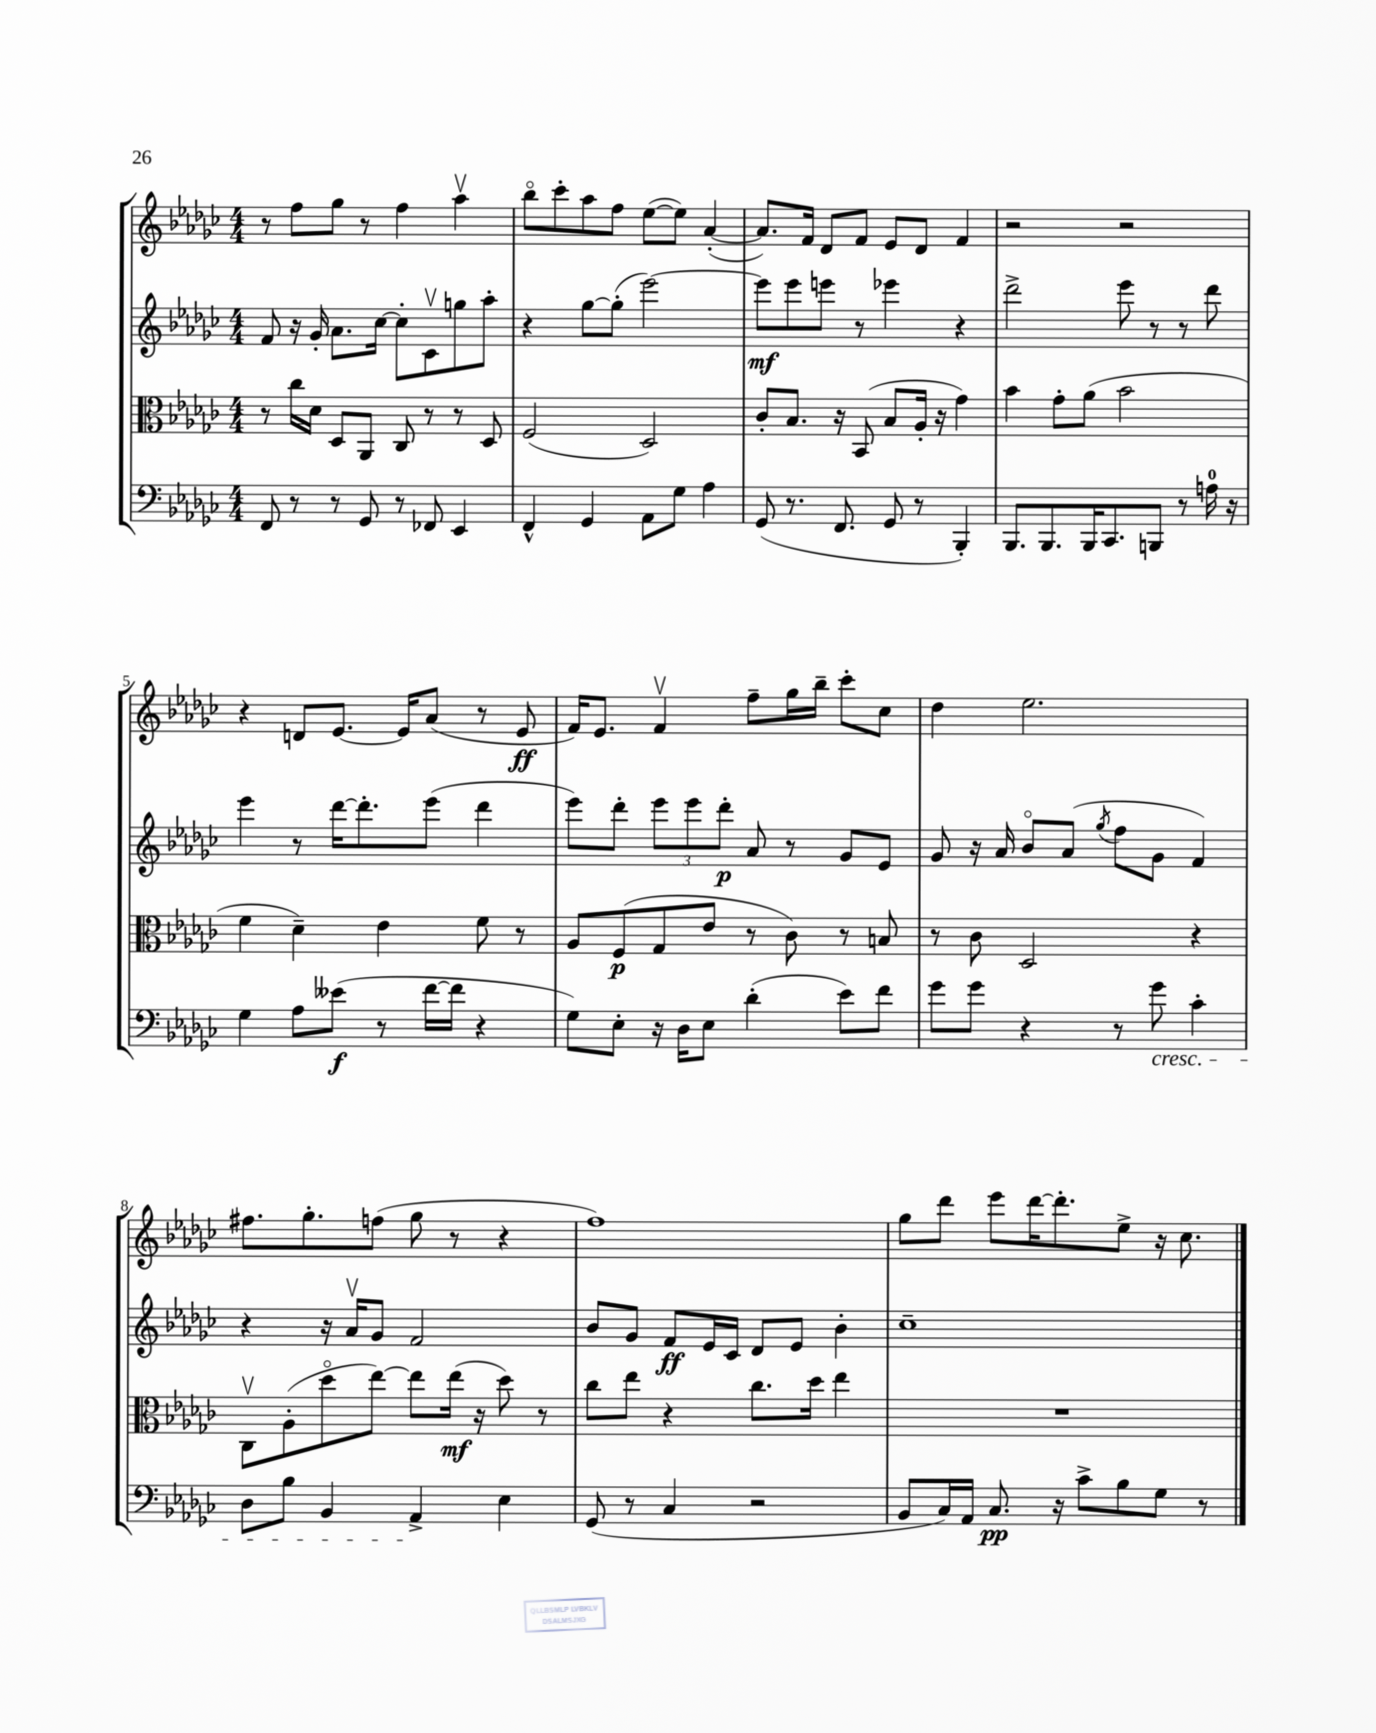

**kern	**kern	**kern	**kern
*staff4	*staff3	*staff2	*staff1
*clefF4	*clefC3	*clefG2	*clefG2
*k[b-e-a-d-g-c-]	*k[b-e-a-d-g-c-]	*k[b-e-a-d-g-c-]	*k[b-e-a-d-g-c-]
*M4/4	*M4/4	*M4/4	*M4/4
8FF	8r	8f	8r
8r	16cc-	16r	8ff
.	16d-	16g-'	.
8r	8D-	8.a-	8gg-
8GG-	8AA-	.	8r
.	.	[16cc-	.
8r	8C-	8cc-']	4ff
8FF-	8r	8c-v	.
4EE-	8r	8gg	4aa-v
.	8D-	8aa-'	.
=	=	=	=
4FF^^	(2F	4r	8bb-o
.	.	.	8ccc-'
4GG-	.	[8gg-	8aa-
.	.	(8gg-']	8ff
8AA-	2D-)	[2eee-)	([8ee-
8G-	.	.	8ee-])
4A-	.	.	([4a-'
=	=	=	=
(8GG-	8c-'	8eee-]	8.a-])
8.r	8.B-	8eee-	.
.	.	.	16f
.	.	8eee	8d-
8.FF	16r	.	.
.	(8BB-	8r	8f
8GG-	8B-	4eee-	8e-
8r	16A-'	.	8d-
.	16r	.	.
4BBB-')	4g-)	4r	4f
=	=	=	=
8.BBB-	4b-	2ddd-^	2r
8.BBB-	.	.	.
.	8g-'	.	.
16BBB-	(8a-	.	.
8.CC-	.	.	.
.	2b-	8eee-	2r
8BBB	.	8r	.
8r	.	8r	.
16A	.	8ddd-	.
16r	.	.	.
=	=	=	=
4G-	4f	4eee-	4r
8A-	4d-~)	8r	8d
(8e--	.	[16ddd-	[8.e-
.	.	8.ddd-']	.
8r	4e-	.	.
.	.	.	16e-]
[16f	.	(8eee-	(8a-
16f]	.	.	.
4r	8f	4ddd-	8r
.	8r	.	8e-
=	=	=	=
8G-)	8A-	8eee-)	16f)
.	.	.	8.e-
8E-'	(8F	8ddd-'	.
16r	8G-	12eee-	4fv
16D-	.	.	.
.	.	12eee-	.
8E-	8e-	.	.
.	.	12ddd-'	.
(4d-'	8r	8a-	8ff~
.	8c-)	8r	16gg-
.	.	.	16bb-~
8e-)	8r	8g-	8ccc-'
8f	8B	8e-	8cc-
=	=	=	=
8g-	8r	8g-	4dd-
8g-	8c-	16r	.
.	.	16a-	.
4r	2D-	8b-o	2.ee-
.	.	(8a-	.
.	.	8qgg-	.
8r	.	8ff	.
8g-	.	8g-	.
4c-'	4r	4f)	.
=	=	=	=
8D-	8C-v	4r	8.ff#
8B-	(8A-'	.	.
.	.	.	8.gg-'
4BB-	8dd-o	16r	.
.	.	16a-v	.
.	[8ee-)	8g-	(8ff
4AA-^	8ee-]	2f	8gg-
.	(16ee-	.	8r
.	16r	.	.
4E-	8dd-)	.	4r
.	8r	.	.
=	=	=	=
(8GG-	8cc-	8b-	1ff)
8r	8ee-	8g-	.
4C-	4r	8f	.
.	.	16e-	.
.	.	16c-	.
2r	8.cc-	8d-	.
.	.	8e-	.
.	16dd-	.	.
.	4ee-	4b-'	.
=	=	=	=
8BB-	1r	1cc-~	8gg-
16C-)	.	.	8ddd-
16AA-	.	.	.
8.C-	.	.	8eee-
.	.	.	[16ddd-
16r	.	.	8.ddd-']
8c-^	.	.	.
8B-	.	.	8ee-^
8G-	.	.	16r
.	.	.	8.cc-
8r	.	.	.
==	==	==	==
*-	*-	*-	*-
